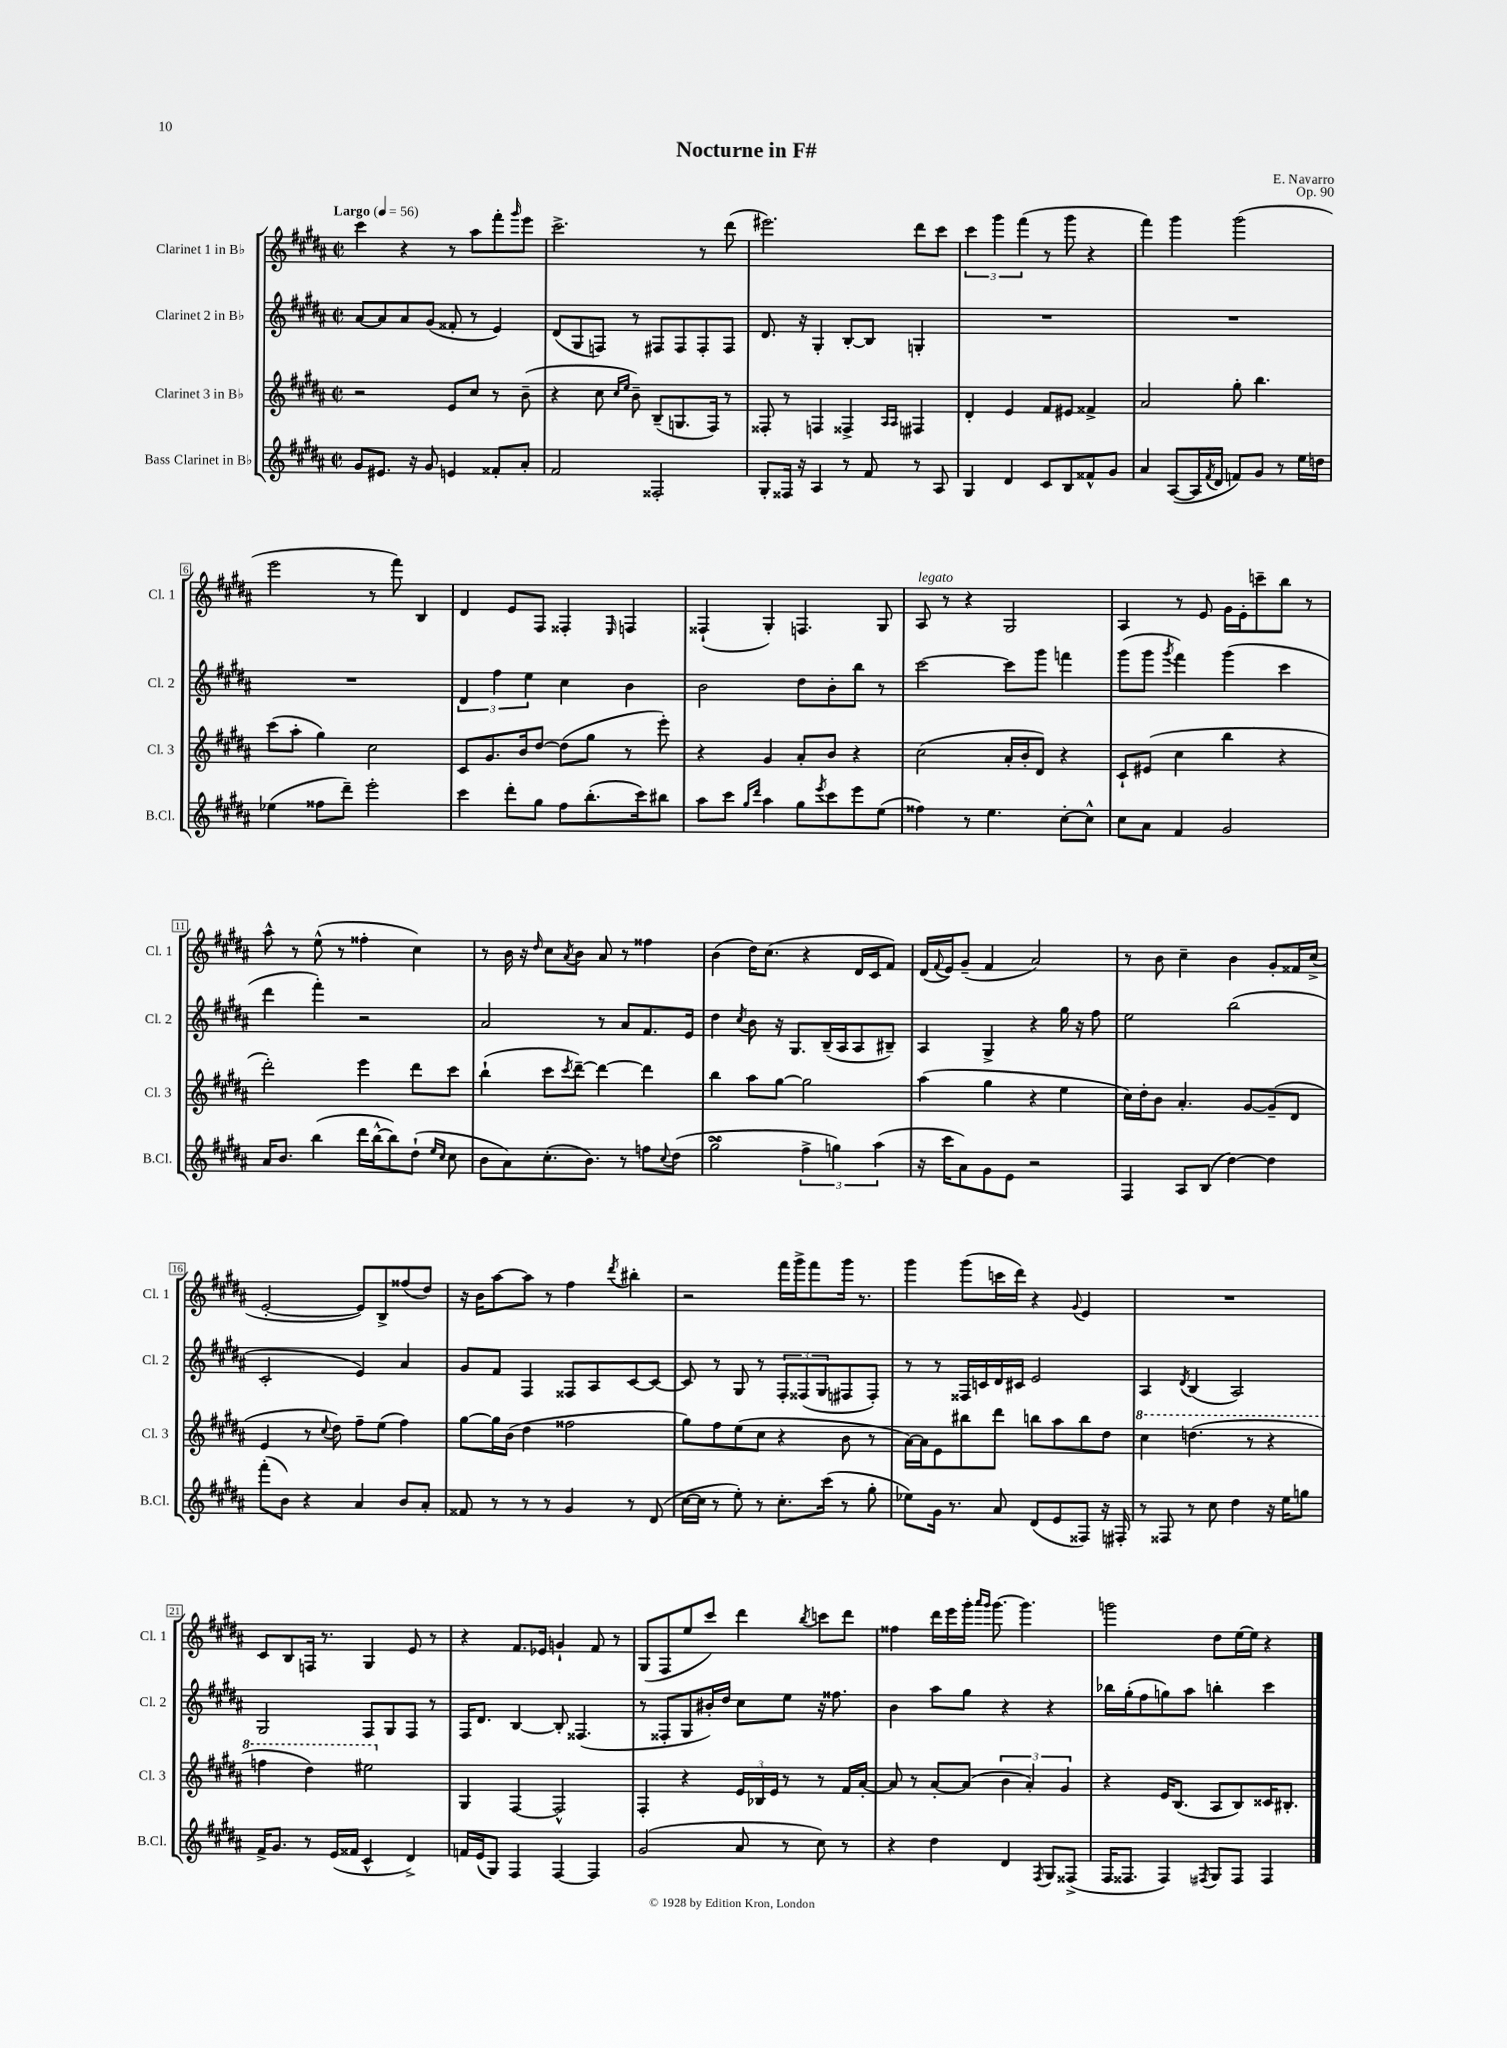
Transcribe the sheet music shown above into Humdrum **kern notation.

**kern	**kern	**kern	**kern
*staff4	*staff3	*staff2	*staff1
*clefG2	*clefG2	*clefG2	*clefG2
*k[f#c#g#d#a#]	*k[f#c#g#d#a#]	*k[f#c#g#d#a#]	*k[f#c#g#d#a#]
*M2/2	*M2/2	*M2/2	*M2/2
*met(c|)	*met(c|)	*met(c|)	*met(c|)
*MM56	*MM56	*MM56	*MM56
8g#	2r	[8a#	4ccc#
8.e#	.	8a#]	.
.	.	8a#	4r
16r	.	.	.
8g#	.	(8g#	.
4e	8e	8f##'	8r
.	8cc#	8r	8aa#
8f##'	8r	4e)	8fff#'
.	.	.	16qqggg#
8a#'	(8b~	.	8eee
=	=	=	=
2f#	4r	(8d#	2.ccc#^
.	.	8G#	.
.	8cc#	8F)	.
.	16qqcc#	.	.
.	16qqee	.	.
.	8b~)	8r	.
2F##'	(8B~	8F#	.
.	8.G	8F#	.
.	.	8F#'	8r
.	16F#)	.	.
.	8r	8F#	(8ddd#
=	=	=	=
8G#'	8F##'	8.d#	2.eee#)
16F##	8r	.	.
16r	.	16r	.
4A#	4F	4G#'	.
8r	4F##^	[8B'	.
8f#	.	8B]	.
.	16qqA#	.	.
.	16qqA#	.	.
8r	4F#	4G'	8ddd#
8A#	.	.	8ccc#
=	=	=	=
4G#	4d#'	1r	6ccc#
.	.	.	6ggg#
4d#	4e	.	.
.	.	.	(6fff#
8c#	8f#	.	8r
8B	8e#	.	8ggg#
8f##^^	4f##^	.	4r
8g#	.	.	.
=	=	=	=
4a#	2a#	1r	4fff#)
([8A#	.	.	4ggg#
16A#]	.	.	.
8qf#	.	.	.
16d#	.	.	.
8f)	8gg#'	.	(2ggg#
8g#	4.bb	.	.
8r	.	.	.
16ee	.	.	.
16dd	.	.	.
=	=	=	=
(4ee-	(8ccc#	1r	2eee
.	8aa#'	.	.
8ff##	4gg#)	.	.
8ddd#~)	.	.	.
2eee'	2cc#	.	8r
.	.	.	8fff#)
.	.	.	4B
=	=	=	=
4ccc#	8c#	6d#	4d#
.	8.g#	.	.
.	.	6ff#	.
8ddd#'	.	.	8e
.	16b	.	.
.	.	6ee	.
8gg#	[8dd#	.	8F#
8ff#	(8dd#]	4cc#	4F##'
(8.bb'	8gg#	.	.
.	.	.	16qqE
.	8r	4b	4F
16ccc#)	.	.	.
8bb#	8eee')	.	.
=	=	=	=
8aa#	4r	2b	(4F##`
8ccc#	.	.	.
16qqgg#	.	.	.
16qqddd#	.	.	.
4aa#	4g#	.	4G#')
8gg#	8a#'	8dd#	4.F
8qeee	.	.	.
8ccc#	8b	8b'	.
8eee	4r	8bb	.
(8ee	.	8r	8G#
=	=	=	=
4ff##)	(2cc#	[2ccc#	8A#
.	.	.	8r
8r	.	.	4r
4.ee	.	.	.
.	16a#'	8ccc#]	2G#
.	16b'	.	.
.	8d#)	8ggg#	.
[8cc#'	4r	4fff	.
8cc#^^]	.	.	.
=	=	=	=
8cc#	8c#`	(8ggg#	4A#
8a#	(8e#	8ggg#	.
.	.	8qggg#	.
4f#	4cc#	4fff#)	8r
.	.	.	8e
2g#	4bb	(4ggg#	16g#
.	.	.	16e'
.	.	.	8ccc~
.	4r	4ccc#	8bb
.	.	.	8r
=	=	=	=
16a#	2ddd#')	4ddd#	8aa#^^
8.b	.	.	.
.	.	.	8r
(4bb	.	4fff#')	(8ee^^
.	.	.	8r
16ddd#	4eee	2r	4ff##'
[16bb^^	.	.	.
8bb])	.	.	.
(8dd#`	8ddd#	.	4cc#)
16qqee	.	.	.
16qqcc#	.	.	.
8cc#	8ccc#	.	.
=	=	=	=
8b	(4bb`	2a#	8r
8a#)	.	.	16b
.	.	.	16r
.	.	.	16qqdd#
(8.cc#'	8ccc#	.	8cc#
.	8qccc#	.	8qa#
.	[8ddd#~)	.	8b
8.b)	.	.	.
.	4ddd#_	8r	8a#
8r	.	8a#	8r
8ff	4ddd#]	8.f#	4ff##
8qqcc#	.	.	.
(8dd#	.	.	.
.	.	16e	.
=	=	=	=
2gg#^	4bb	4dd#	(4b
.	.	8qcc#	.
.	8aa#	8b	16dd#)
.	.	.	(8.cc#
.	[8gg#	16r	.
.	.	8.G#	.
6ff#^	2gg#]	.	4r
.	.	(16B~	.
6gg)	.	.	.
.	.	16A#	.
.	.	8A#	16d#
.	.	.	16c#
(6aa#	.	.	.
.	.	8B#~)	8f#)
=	=	=	=
16r	(4aa#	4A#	(16d#
.	.	.	8qqf#
16ccc#	.	.	16e)
8a#)	.	.	(8g#~
8g#	4gg#	4G#^	4f#
8e	.	.	.
2r	4r	4r	2a#)
.	4ee	16gg#	.
.	.	16r	.
.	.	8ff#	.
=	=	=	=
4F#	16cc#)	2ee	8r
.	16dd#'	.	.
.	8b	.	8b
8A#	4.a#'	.	4cc#~
(8B	.	.	.
[4dd#)	.	(2bb	4b
.	[8g#	.	.
4dd#]	(8g#~]	.	8g#'
.	8d#	.	16f##
.	.	.	(16cc#^
=	=	=	=
(8fff#'	4e	2c#'	[2e'
8b)	.	.	.
4r	8r	.	.
.	8qqcc#	.	.
.	8dd#)	.	.
4a#	8ff#~	4e)	8e])
.	(8ee	.	8B^
8b	4ff#)	4a#	(8ff##
8a#'	.	.	8dd#)
=	=	=	=
8f##	[8gg#	8g#	16r
.	.	.	16b
8r	16gg#]	8f#	[8aa#
.	(16b	.	.
8r	4dd#	4F#	8aa#]
8r	.	.	8r
4g#	2ff##	8F##	4ff#
.	.	8A#	.
.	.	.	8qddd#
8r	.	[8c#	4bb#'
(8d#	.	8c#_	.
=	=	=	=
[16cc#	8gg#)	8c#]	2r
16cc#]	.	.	.
8r	8ff#	8r	.
8ee')	(8ee	8G#	.
8r	8cc#	8r	.
8.cc#'	4r	12F#'	16fff#
.	.	.	16ggg#^
.	.	(12F##	.
.	.	.	8fff#
.	.	12G#	.
(16ccc#	.	.	.
8r	8b	8F#	16ggg#
.	.	.	8.r
8gg#'	8r	8F#')	.
=	=	=	=
8ee-)	[16a#)	8r	4ggg#
.	16a#]	.	.
16g#	8e	8r	.
8.r	.	.	.
.	8bb#	16F##	(8ggg#
.	.	16c	.
8a#	8ddd#	16d#	16ccc
.	.	16c#	16ddd#)
(8d#	8bb	2e	4r
8e	8aa#	.	.
.	.	.	8qqg#
8F##)	8bb	.	4e
16r	8dd#	.	.
16F#'	.	.	.
=	=	=	=
8r	4ccc#	4A#	1r
8F##	.	.	.
.	.	8qd#	.
8r	(4.ddd	(4B	.
8cc#	.	.	.
4dd#	.	2A#)	.
.	8r	.	.
16r	4r	.	.
16ee	.	.	.
8gg	.	.	.
=	=	=	=
16f#^	4fff	2G#	8c#
8.g#	.	.	.
.	.	.	8B
8r	4ddd#)	.	16F
.	.	.	8.r
(16e	.	.	.
16f##	.	.	.
4c#^^	2eee#	8F#	4G#
.	.	8G#	.
4d#^)	.	8F#	8e
.	.	8r	8r
=	=	=	=
16f	4G#	16F#	4r
(16e	.	8.d#	.
8G#)	.	.	.
4F#	[4F#	[4B	8.f#
.	.	.	16e-
[4F#	2F#^^]	8B']	4g`
.	.	(4.F##	.
4F#]	.	.	8f#
.	.	.	8r
=	=	=	=
(2g#	4F#'	8r	(8G#
.	.	8F##'	8F#
.	4r	8G#	8ee
.	.	16b#')	8ccc#)
.	.	16dd#	.
8a#	24e	8cc#	4ddd#
.	24B-	.	.
.	24e	.	.
8r	8r	8ee	.
.	.	.	8qbb
8cc#)	8r	16r	8ccc
.	.	8.ff##	.
8r	16f#	.	8ddd#
.	[16a#'	.	.
=	=	=	=
4r	8a#]	4b	4ff##
.	8r	.	.
4dd#	[8a#'	8aa#	16ddd#
.	.	.	16eee
.	(8a#]	8gg#	16ggg#'
.	.	.	16qqaaa#
.	.	.	16qqggg#
.	.	.	[8.ggg#
4d#	6b	4r	.
.	.	.	4.ggg#]
.	6a#')	.	.
8qF#	.	.	.
8G#	.	4r	.
.	6g#	.	.
(8F##^	.	.	.
=	=	=	=
16F#	4r	16bb-	2ggg
8.F##	.	(16gg#'	.
.	.	8ff#	.
4F##)	16e	8gg)	.
.	(8.B	.	.
.	.	8aa#	.
8qF#	.	.	.
8G#	8A#	4bb'	8dd#
8F#	8B)	.	[16ee
.	.	.	16ee]
4F#	16c##	4ccc#	4r
.	8.B#'	.	.
==	==	==	==
*-	*-	*-	*-
